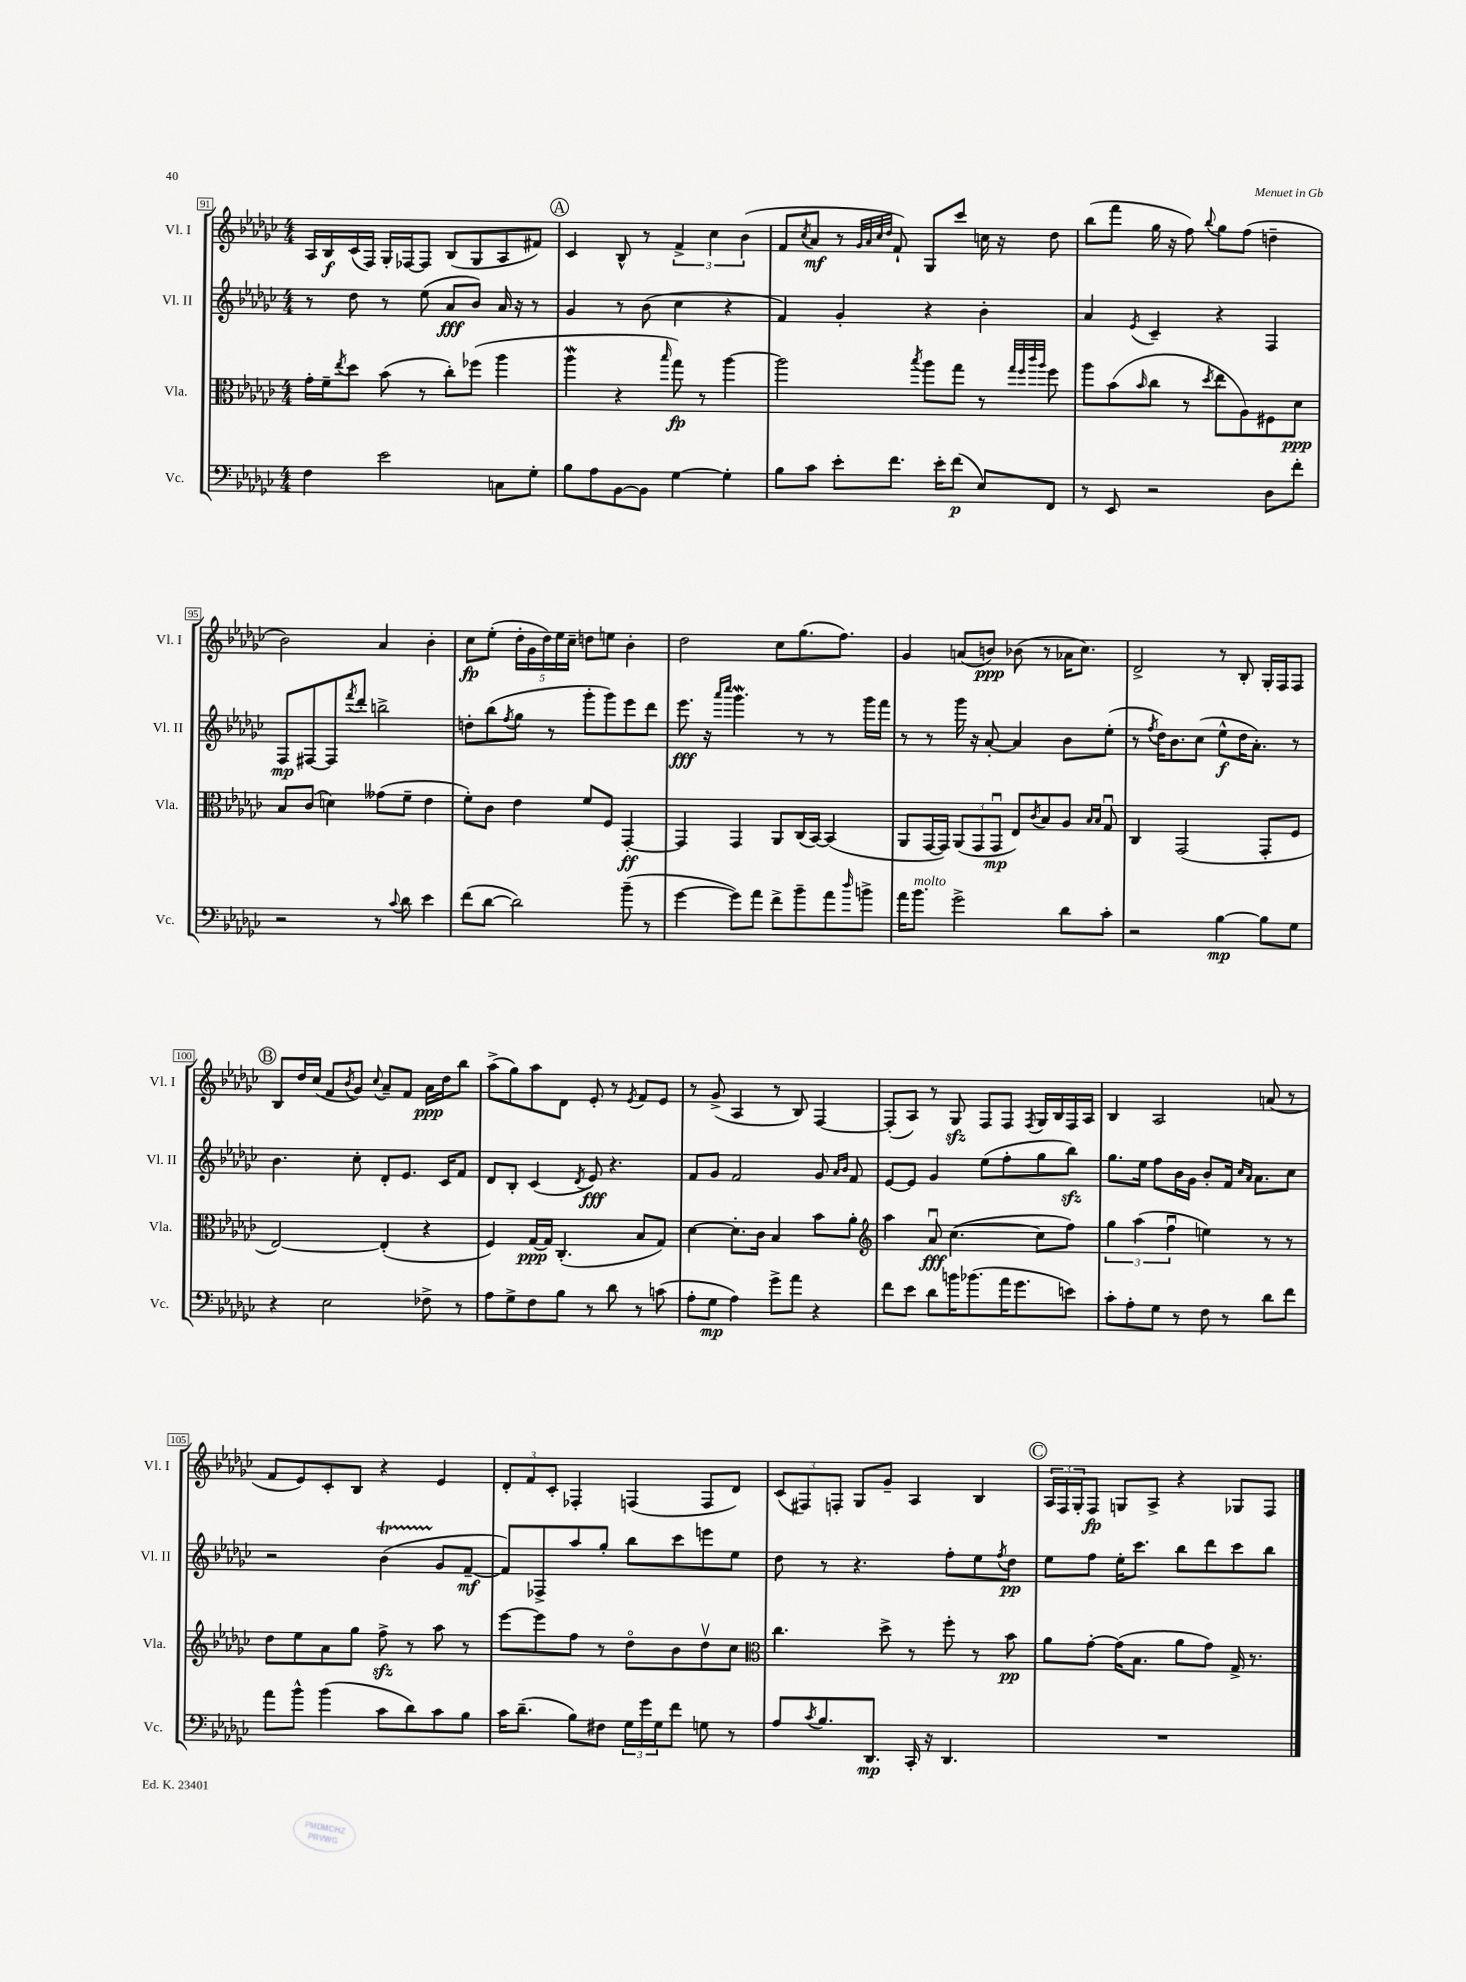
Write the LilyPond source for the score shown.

<<
\new StaffGroup <<
\new Staff = "s0" \with { instrumentName = "Vl. I" shortInstrumentName = "Vl. I" } {
    \clef treble \key ges \major \numericTimeSignature \time 4/4
    aes16 bes16\f ces'16( f16) ges16-. fes16~ fes8 bes8( ges8 aes8 fis'8) |
    \mark \markup { \circle "A" } ces'4 bes8-^ r8 \tuplet 3/2 { f'4-> ces''4 bes'4( } |
    f'8 \acciaccatura { ces''8 } aes'8\mf r8 \grace { ges'32 aes'32 ces''32 des''32 } f'8-!) ges8 ces'''8 c''16 r16 des''8 |
    bes''8( f'''8 ges''16 r16 f''8) \appoggiatura { bes''8 } ges''8 f''8( d''4-- |
    bes'2) aes'4 bes'4-. |
    ces''8\fp ees''8-.( \tuplet 5/4 { des''16-. ges'16 des''16) ees''16 ces''16-- } d''8 e''8 bes'4-. |
    des''2 ces''8 ges''8.( f''8.) |
    ges'4 a'8( b'8\ppp) bes'8( r8 aes'16 ces''8.) |
    des'2-> r8 bes8-. ges16-. f16 f8 |
    \mark \markup { \circle "B" } bes8 des''16 ces''16( f'8 \acciaccatura { bes'8 } ges'8) \appoggiatura { ces''8 } aes'8-- f'8 aes'16\ppp des''16 bes''8 |
    aes''8->( ges''8) aes''8 des'8 ees'8-. r8 \acciaccatura { ees'8 } f'8 ees'8 |
    r8 ges'8->( aes4 r8 bes8) f4~ |
    f8-.( aes8) r8 ges8\sfz f8 f8 \acciaccatura { f8 } ges16 bes16 f16 aes16 |
    bes4 aes2 a'8( r8 |
    f'8 ees'8) ces'8-. bes8 r4 ees'4 |
    \tuplet 3/2 { des'8-. f'8 ces'8-. } fes4-. f4( f8 des'8) |
    \tuplet 3/2 { ces'8( fis8) f8-. } ges8 ges'8-- aes4 bes4 |
    \mark \markup { \circle "C" } \tuplet 3/2 { aes16 f16 ges16-. } f8\fp g8 aes8-> r4 ges8 f8 \bar "|." |
}
\new Staff = "s1" \with { instrumentName = "Vl. II" shortInstrumentName = "Vl. II" } {
    \clef treble \key ges \major \numericTimeSignature \time 4/4
    r8 des''8 r8 ees''8( aes'8\fff bes'8) aes'16 r16 r8 |
    \mark \markup { \circle "A" } ges'4 r8 bes'8( ces''4 r4 |
    f'4) ges'4-. r4 bes'4-. |
    aes'4 \acciaccatura { ees'8 } ces'4-- r4 f4 |
    f8\mp fis8~ fis8 \acciaccatura { f'''8 } des'''8-. b''2-> |
    d''8-. bes''8( \acciaccatura { f''8 } ges''8 r8 ges'''8-. ges'''8) ees'''8 des'''8 |
    ees'''8.\fff r16 \grace { aes'''16 ces''''16 } ges'''4.\mordent r8 r8 ges'''16 f'''16 |
    r8 r8 ges'''16 r16 aes'8~-. aes'4 bes'8 ees''8-.( |
    r8 \acciaccatura { f''8 } des''16) bes'8. ces''8( ees''8-^\f des''16 aes'8.-.) r8 |
    \mark \markup { \circle "B" } bes'4. ces''8-. des'8-. ees'8. ces'16 f'8 |
    des'8 bes8-. ces'4( \acciaccatura { des'8 } ees'8\fff) r4. |
    f'8 ges'8 f'2 ges'8 \grace { aes'16 bes'16 } f'8 |
    ees'8~ ees'8 ges'4 ees''8( f''8-. ges''8 bes''8\sfz) |
    ges''8. ees''16 f''8 bes'16 ges'16 bes'8-. f'16 \grace { ces''16 aes'16 } aes'8. ces''8 |
    r2 bes'4\startTrillSpan( ges'8\stopTrillSpan f'8~--\mf |
    f'8) fes8-> aes''8 ges''8-. bes''8 ces'''8 e'''8 ees''8 |
    des''8 r8 r4. f''8-. ees''8 \acciaccatura { f''8 } des''8\pp |
    \mark \markup { \circle "C" } ees''8 f''8 ees''16-. ces'''8. bes''8 des'''8 ces'''8 bes''8 \bar "|." |
}
\new Staff = "s2" \with { instrumentName = "Vla." shortInstrumentName = "Vla." } {
    \clef alto \key ges \major \numericTimeSignature \time 4/4
    ges'16-. f'16-- \acciaccatura { ees''8 } des''8 bes'8( r8 ces''8-.) fes''8( aes''4 |
    \mark \markup { \circle "A" } aes''4\mordent r4 \grace { bes''16 } ges''8\fp) r8 aes''4~ |
    aes''2 \acciaccatura { bes''8 } aes''8 ges''8 r8 \grace { ges''32 f''32 ces'''32 aes''32 } f''8 |
    aes''8 bes'8( \grace { bes'16 } ces''8 r8 \acciaccatura { des''8 } ees''8 aes8) fis8 des'8\ppp |
    bes8 ces'8( d'4) geses'8( f'8-- ees'4 |
    f'8-.) ces'8 ees'4 f'8 f8 ges,4~-.\ff |
    ges,4 ges,4 aes,8 ces16( bes,16~) bes,4( |
    aes,8 ges,16~ ges,16) \tuplet 3/2 { aes,8( ges,8 ges,8\downbow\mp } ees8) \acciaccatura { ces'8 } bes8 aes8 \grace { bes16 bes16 } ges8\downbow |
    ces4 ges,2( ges,8-. f8 |
    \mark \markup { \circle "B" } ees2~) ees4-.( r4 |
    f4) ges16~\ppp ges16 ces4.-.( bes8 ges8) |
    des'4~ des'8.-. ces'16 bes4 bes'8 aes'8-. |
    \clef treble aes''4 aes'8\downbow\fff ces''4.~( ces''8 f''8) |
    \tuplet 3/2 { ges''4 aes''4( f''4\downbow } e''4) r8 r8 |
    des''8 ees''8 aes'8 ges''8 f''8->\sfz r8 aes''8 r8 |
    ees'''8~ ees'''8 f''8 r8 des''8\flageolet bes'8 des''8\upbow ces''8 |
    \clef alto ces''4. des''8-> r8 f''8-. r8 bes'8\pp |
    \mark \markup { \circle "C" } aes'8 ges'8~-. ges'16( bes8. aes'8 ges'8) ges16-> r8. \bar "|." |
}
\new Staff = "s3" \with { instrumentName = "Vc." shortInstrumentName = "Vc." } {
    \clef bass \key ges \major \numericTimeSignature \time 4/4
    f4 ees'2 c8 ges8-. |
    \mark \markup { \circle "A" } bes8 aes8 bes,8~ bes,8 ges4~ ges4-. |
    bes8 ces'8 ees'8-. f'8. ees'16-. f'8\p( ees8) f,8 |
    r8 ees,8 r2 des8 f'8-. |
    r2 r8 \appoggiatura { ces'8 } des'8 ees'4 |
    f'8( des'8~ des'2) bes'8--( r8 |
    ges'4~ ges'8) aes'8 f'8-> bes'8-- aes'8 \grace { des''16 } b'8-> |
    aes'16 bes'8.^\markup { \italic "molto" } ges'2-> des'8 ces'8-. |
    r2 bes4~\mp bes8 ges8 |
    \mark \markup { \circle "B" } r4 ees2 fes8-> r8 |
    aes8 ges8-> f8 bes8 r8 des'8 r8 c'8( |
    aes8-. ges8\mp aes4) ges'8-> aes'8 r4 |
    f'8 ees'8 des'8 b'16 bes'8.( aes'16 ges'8. e'8) |
    ces'8-. aes8-. ges8 r8 f8 r8 des'8 f'8 |
    aes'8 bes'8-^ bes'4( ces'8 des'8) ces'8 bes8 |
    ces'16 des'8.--( bes8) fis8 \tuplet 3/2 { ges16 ges'16 ges16 } f'8 g8 r8 |
    aes8 \acciaccatura { ces'8 } bes8. des,8.\mp ces,16-. r16 des,4. |
    \mark \markup { \circle "C" } R1 \bar "|." |
}
>>
>>
\layout { \context { \Score currentBarNumber = #91 \override BarNumber.stencil = #(make-stencil-boxer 0.1 0.3 ly:text-interface::print) } }
